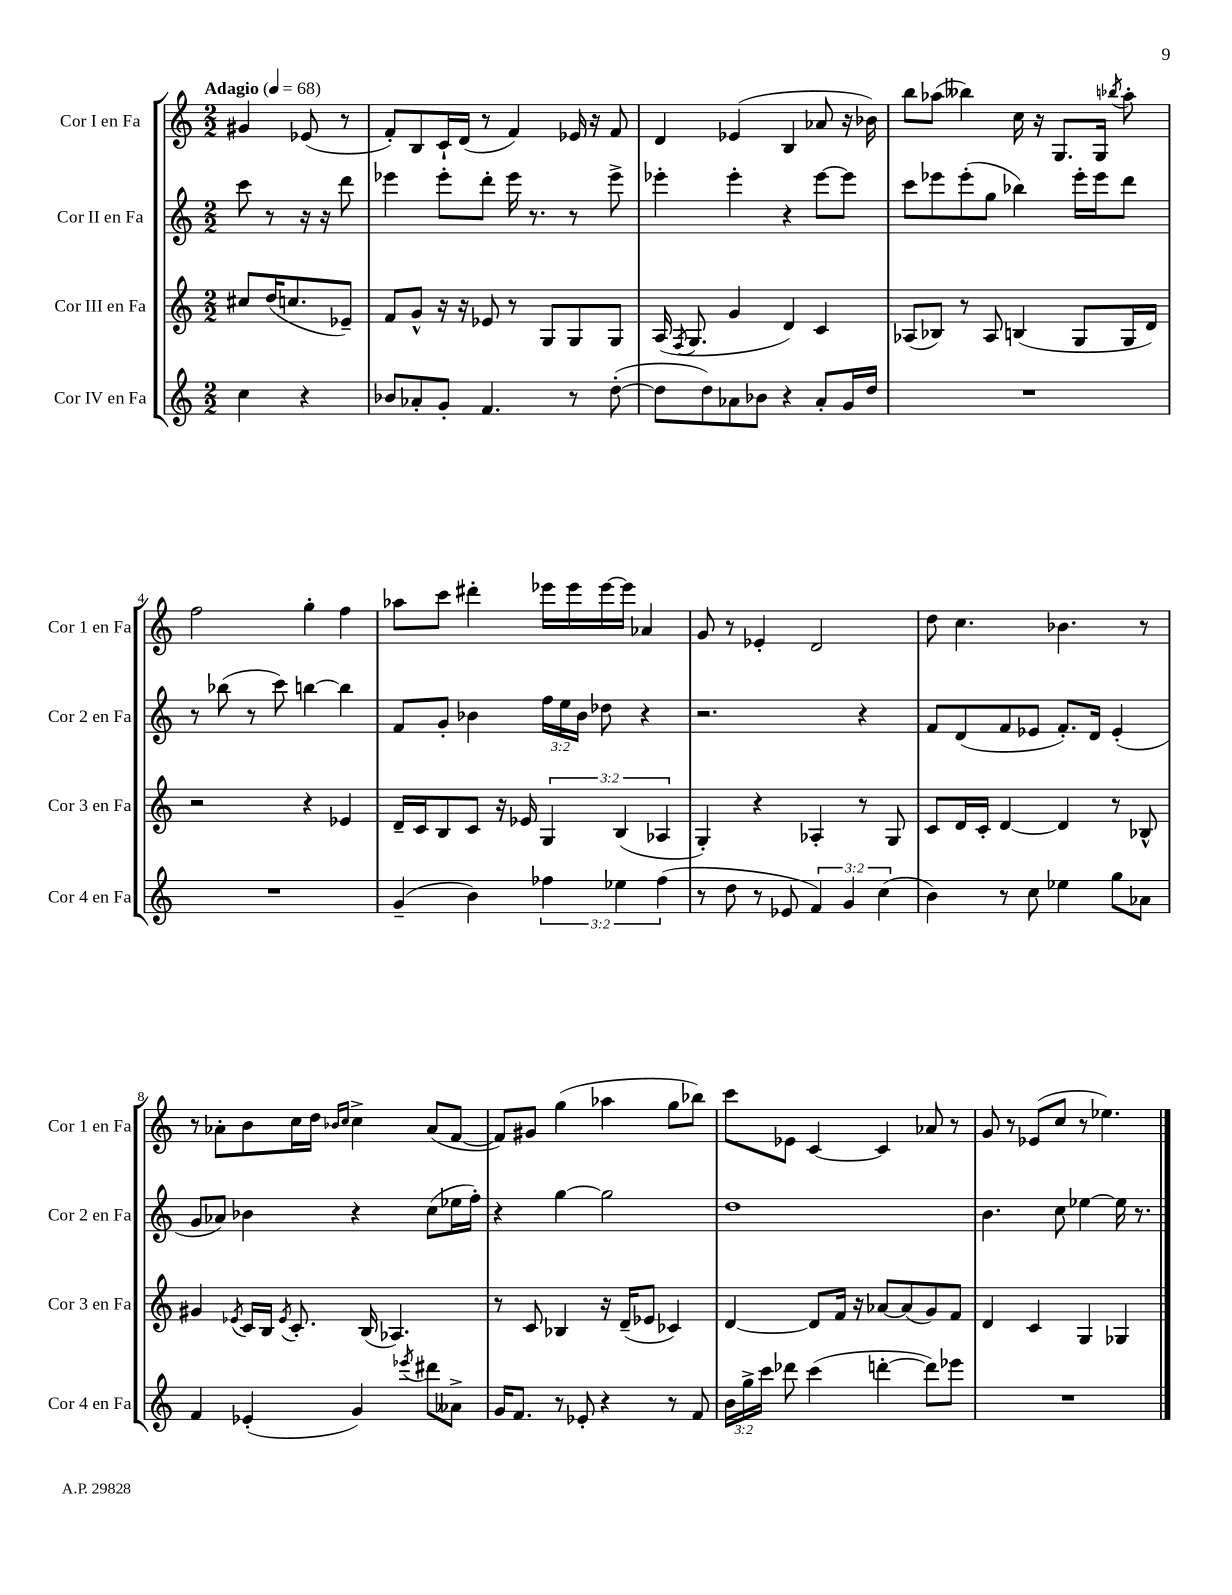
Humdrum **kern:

**kern	**kern	**kern	**kern
*part4	*part3	*part2	*part1
*staff4	*staff3	*staff2	*staff1
*I"Cor IV en Fa	*I"Cor III en Fa	*I"Cor II en Fa	*I"Cor I en Fa
*I'Cor 4 en Fa	*I'Cor 3 en Fa	*I'Cor 2 en Fa	*I'Cor 1 en Fa
*clefG2	*clefG2	*clefG2	*clefG2
*k[]	*k[]	*k[]	*k[]
*M2/2	*M2/2	*M2/2	*M2/2
*MM68	*MM68	*MM68	*MM68
=	=	=	=
!	!	!	!LO:TX:a:B:t=Adagio
4cc\	8cc#X/L	8ccc\	4g#X/
.	(16dd/K	8r	.
.	8.ccn/	.	.
4r	.	16r	(8e-X/
.	.	16r	.
.	8e-X~/J)	8ddd\	8r
=1	=1	=1	=1
8b-X/L	8f/L	4eee-X\	8f'/L)
8a-X'/	8g^^/J	.	8B/
8g'/J	16r	8eee-'\L	16c`/L
.	16r	.	(16d/JJ
4.f/	8e-X/	8ddd'\J	8r
.	8r	16eee-\	4f/)
.	.	8.r	.
.	8G/L	.	.
8r	8G/	8r	16e-X/
.	.	.	16r
([8dd'\	8G/J	8eee-^\	8f/
=2	=2	=2	=2
8dd\L]	(16A/	4eee-X'\	4d/
.	8qF/	.	.
.	8.G/	.	.
8dd\)	.	.	.
8a-X\	4g/	4eee-'\	(4e-X/
8b-X\J	.	.	.
4r	4d/)	4r	4B/
8a-'/L	4c/	[8eee-\L	8a-X/
16g/L	.	8eee-\J]	16r
16dd/JJ	.	.	16b-X\)
=3	=3	=3	=3
1r	(8A-X/L	8ccc\L	8bb\L
.	8B-X/J)	8eee-X\	(8aa-X\J
.	8r	(8eee-'\	4bb--X\)
.	8A-/	8gg\J	.
.	(4Bn/	4bb-X\)	16cc\
.	.	.	16r
.	.	.	8.G/L
.	8G/L	16eee-'\LL	.
.	.	16eee-\J	16G/Jk
.	.	.	8qbb-X/
.	16G/L	8ddd\J	8aa-'\
.	16d/JJ)	.	.
!!LO:LB:g=z
=4	=4	=4	=4
1r	2r	8r	2ff\
.	.	(8bb-X\	.
.	.	8r	.
.	.	8ccc\)	.
.	4r	[4bbn\	4gg'\
.	4e-X/	4bb\]	4ff\
=5	=5	=5	=5
(4g~/	16d~/LL	8f/L	8aa-X\L
.	16c/J	.	.
.	8B/	8g'/J	8ccc\J
4b\)	8c/J	4b-X\	4ddd#X'\
.	16r	.	.
.	16e-X/	.	.
6ff-X\	6G/	24ff\LL	16eee-X\LL
.	.	24ee\	.
.	.	.	16eee-\
.	.	24b-\JJ	.
.	.	8dd-X\	[16eee-\
6ee-X\	(6B/	.	.
.	.	.	16eee-\JJ]
.	.	4r	4a-X/
(6ff-\	6A-X/	.	.
=6	=6	=6	=6
8r	4G'/)	2.r	8g/
8dd\	.	.	8r
8r	4r	.	4e-X'/
8e-X/	.	.	.
6f/)	4A-X'/	.	2d/
6g/	.	.	.
.	8r	4r	.
(6cc\	.	.	.
.	8G/	.	.
=7	=7	=7	=7
4b\)	8c/L	8f/L	8dd\
.	16d/L	(8d/	4.cc\
.	16c'/JJ	.	.
8r	[4d/	8f/	.
8cc\	.	8e-X/J	.
4ee-X\	4d/]	8.f'/L)	4.b-X\
.	.	16d/Jk	.
8gg\L	8r	(4e-'/	.
8a-X\J	8B-X^^/	.	8r
!!LO:LB:g=z
=8	=8	=8	=8
4f/	4g#X/	8g/L	8r
.	.	8a-X/J)	8a-X'\L
.	8qe-X/	.	.
(4e-X'/	16c/LL	4b-X\	8b\
.	16B/JJ	.	.
.	8qe-/	.	.
.	8.c'/	.	16cc\L
.	.	.	16dd\JJ
.	.	.	16qqb-X/LL
.	.	.	16qqcc/JJ
4g/)	.	4r	4cc^\
.	(16B/	.	.
.	4.A-X/)	.	.
8qeee-X/	.	.	.
8ddd#X\L	.	(8cc\L	(8a-/L
8a--X^\J	.	16ee-X\L	[8f/J
.	.	16ff'\JJ)	.
=9	=9	=9	=9
16g/KL	8r	4r	8f/L])
8.f/J	.	.	.
.	8c/	.	8g#X/J
8r	4B-X/	[4gg\	(4gg\
8e-X'/	.	.	.
4r	16r	2gg\]	4aa-X\
.	(16d~/KL	.	.
.	8e-X/J	.	.
8r	4c-X/)	.	8gg\L
8f/	.	.	8bb-X\J)
=10	=10	=10	=10
24b\LL	[4d/	1dd	8ccc\L
24gg^\	.	.	.
24ccc\JJ	.	.	.
8ddd-X\	.	.	8e-X\J
(4ccc\	8d/L]	.	[4c/
.	16f/Jk	.	.
.	16r	.	.
[4dddn'\	[8a-X/L	.	4c/]
.	(8a-/]	.	.
8ddd\L])	8g/)	.	8a-X/
8eee-X\J	8f/J	.	8r
=11	=11	=11	=11
1r	4d/	4.b\	8g/
.	.	.	8r
.	4c/	.	(8e-X/L
.	.	8cc\	8cc/J
.	4G/	[4ee-X\	8r
.	.	.	4.ee-X\)
.	4G-X/	16ee-\]	.
.	.	8.r	.
==	==	==	==
*-	*-	*-	*-
